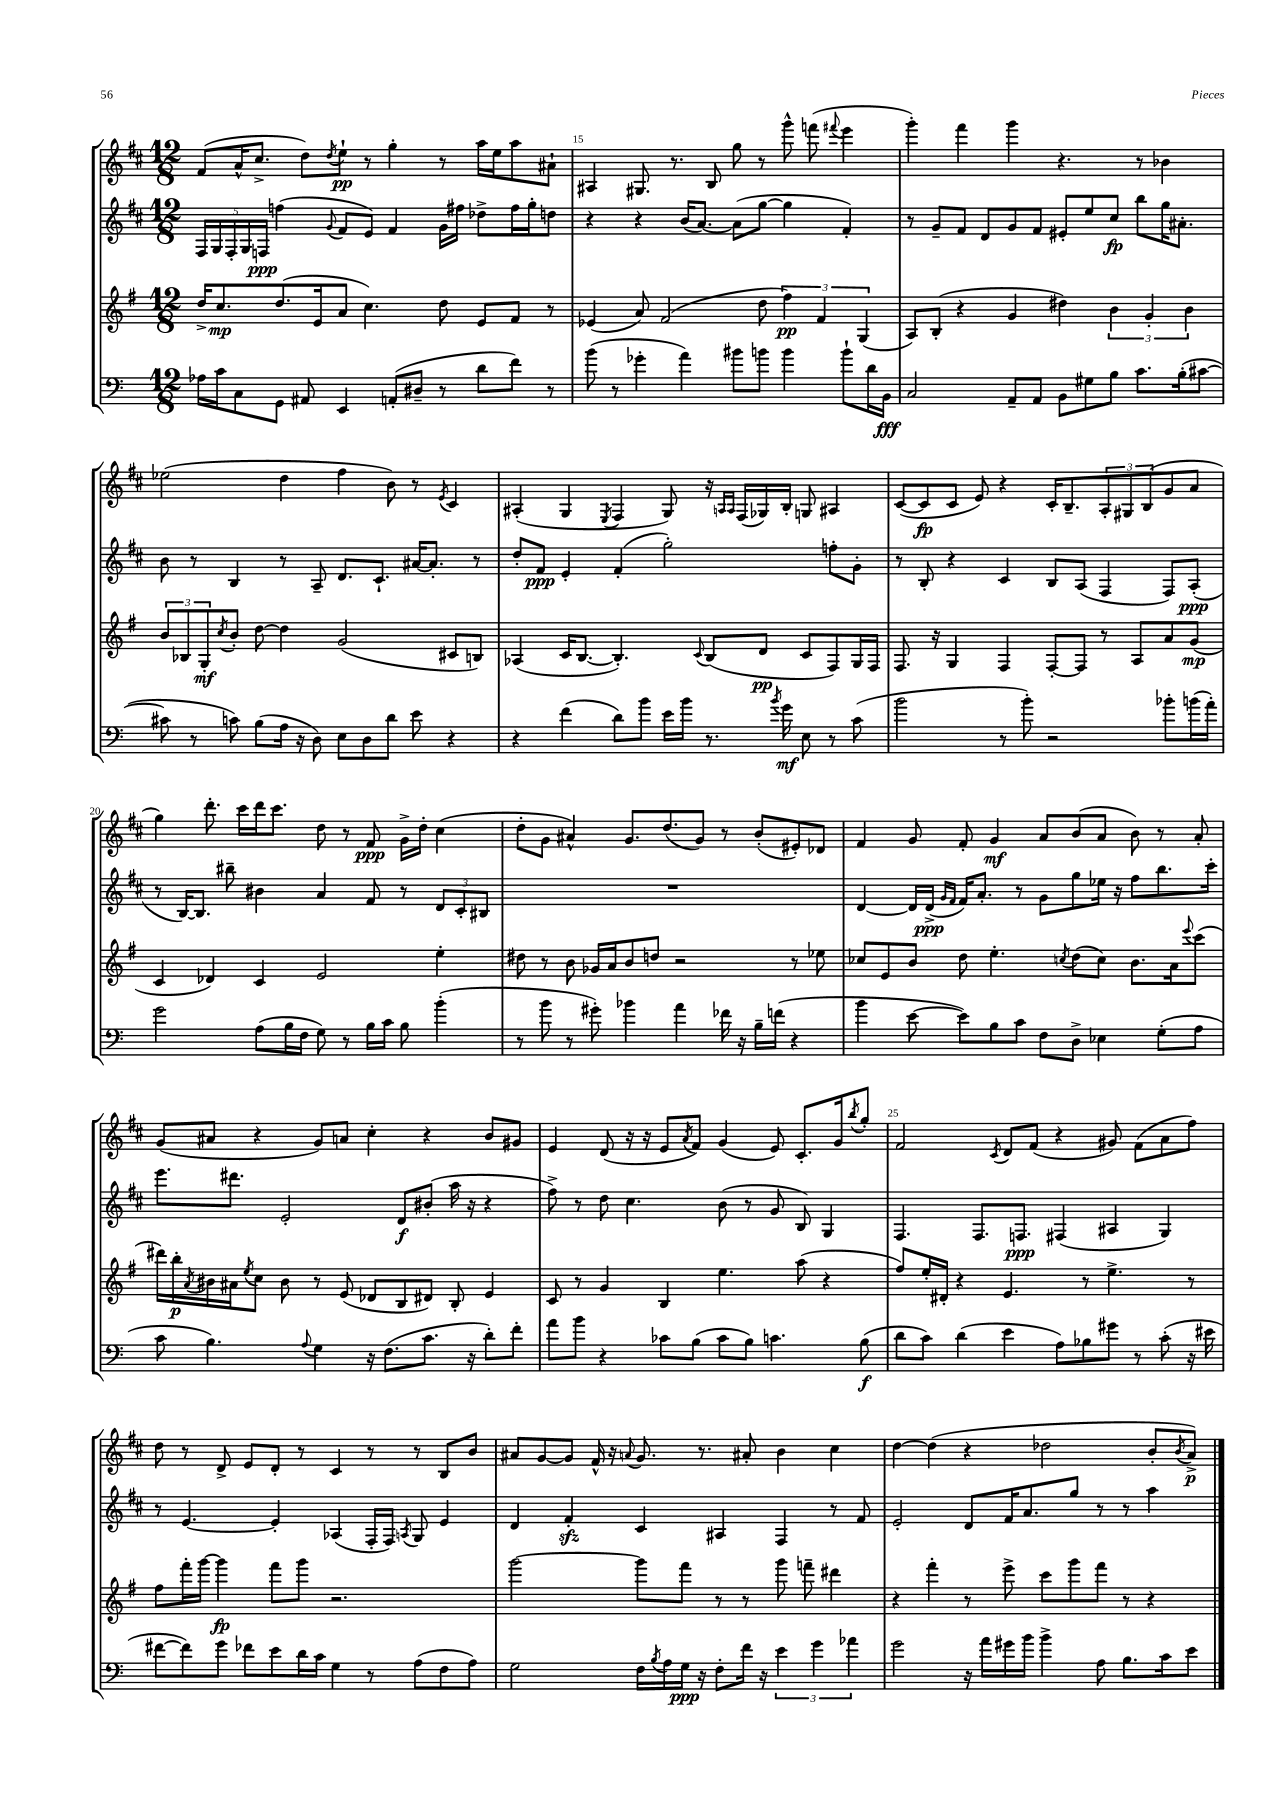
<<
\new StaffGroup <<
\new Staff = "s0" {
    \clef treble \key d \major \numericTimeSignature \time 12/8
    fis'8( a'16-^ cis''8.-> d''8) \acciaccatura { d''8 } e''8-!\pp r8 g''4-. r8 a''16 e''16 a''8 ais'8-! |
    ais4 gis8. r8. b8 g''8 r8 g'''8-^ f'''8( \appoggiatura { fis'''8 } e'''4 |
    g'''4-.) fis'''4 g'''4 r4. r8 bes'4 |
    ees''2( d''4 fis''4 b'8) r8 \acciaccatura { e'8 } cis'4 |
    ais4-.( g4 \acciaccatura { e8 } fis4 g8) r16 \grace { a16 a16 } fis16( ges16) b16-. g8 ais4 |
    cis'8~( cis'8\fp cis'8 e'8) r4 cis'16-. b8.-- \tuplet 3/2 { a8-. gis8 b8( } g'8 a'8 |
    g''4) d'''8.-. cis'''16 d'''16 cis'''8. d''8 r8 fis'8\ppp g'16-> d''16-. cis''4( |
    d''8-. g'8 ais'4-^) g'8. d''8.( g'8) r8 b'8-.( eis'8-.) des'8 |
    fis'4 g'8 fis'8-. g'4\mf a'8 b'8( a'8 b'8) r8 a'8-. |
    g'8( ais'8 r4 g'8) a'8 cis''4-. r4 b'8 gis'8 |
    e'4 d'8( r16 r16 e'8 \acciaccatura { a'8 } fis'8) g'4( e'8) cis'8.-. g'16 \acciaccatura { b''8 } g''8-. |
    fis'2 \acciaccatura { cis'8 } d'8 fis'8( r4 gis'8) fis'8( a'8 fis''8) |
    d''8 r8 d'8-> e'8 d'8-. r8 cis'4 r8 r8 b8 b'8 |
    ais'8 g'8~ g'8 fis'16-^ r16 \appoggiatura { a'8 } g'8. r8. ais'8-. b'4 cis''4 |
    d''4~ d''4( r4 des''2 b'8-. \acciaccatura { b'8 } a'8->\p) \bar "|." |
}
\new Staff = "s1" {
    \clef treble \key d \major \numericTimeSignature \time 12/8
    \tuplet 5/4 { fis16 g16 fis16-. g16 f16\ppp } f''4( \appoggiatura { g'8 } fis'8 e'8) fis'4 g'16 fis''16 des''8-> fis''16 g''16-. d''8 |
    r4 r4 b'16( a'8.~) a'8( g''8~ g''4 fis'4-.) |
    r8 g'8-- fis'8 d'8 g'8 fis'8 eis'8-. e''8 cis''8\fp b''8 g''16 ais'8.-. |
    b'8 r8 b4 r8 a8-- d'8. cis'8.-! ais'16~ ais'8.-. r8 |
    d''8-. fis'8\ppp e'4-. fis'4-.( g''2-.) f''8-. g'8-. |
    r8 b8-. r4 cis'4 b8 a8( fis4 fis8) a8-.\ppp( |
    r8 b16~) b8. bis''8-- bis'4 a'4 fis'8 r8 \tuplet 3/2 { d'8 cis'8-. bis8 } |
    R1. |
    d'4~ d'16 d'16->\ppp( \grace { g'16 fis'16 } fis'16) a'8.-. r8 g'8 g''8 ees''16 r16 fis''8 b''8. cis'''16-. |
    e'''8. dis'''8. e'2-. d'8\f bis'8-.( a''16 r16 r4 |
    fis''8->) r8 d''8 cis''4. b'8( r8 g'8 b8) g4 |
    fis4. fis8. f8.\ppp fis4( ais4 g4) |
    r8 e'4.~ e'4-. aes4( fis16-. fis16) \acciaccatura { a8 } g8 e'4 |
    d'4 fis'4-.\sfz cis'4 ais4 fis4 r8 fis'8 |
    e'2-. d'8 fis'16 a'8. g''8 r8 r8 a''4 \bar "|." |
}
\new Staff = "s2" {
    \clef treble \key g \major \numericTimeSignature \time 12/8
    d''16-> c''8.\mp d''8.( e'16 a'8 c''4.) d''8 e'8 fis'8 r8 |
    ees'4( a'8) fis'2( d''8 \tuplet 3/2 { fis''4\pp) fis'4 g4( } |
    a8) b8-.( r4 g'4 dis''4) \tuplet 3/2 { b'4 g'4-. b'4 } |
    \tuplet 3/2 { b'8 bes8 g8-.\mf } \acciaccatura { c''8 } b'8-. d''8~ d''4 g'2( cis'8 b8) |
    aes4( c'16 b8.~ b4.-.) \appoggiatura { c'8 } b8( d'8\pp c'8 fis8) g16 fis16 |
    fis8. r16 g4 fis4 fis8~-. fis8 r8 a8 a'8 g'8\mp( |
    c'4 des'4) c'4 e'2 e''4-. |
    dis''8 r8 b'8 ges'16 a'16 b'8 d''8 r2 r8 ees''8 |
    ces''8 e'8 b'8 d''8 e''4.-. \acciaccatura { c''8 } d''8( c''8) b'8. a'16 \appoggiatura { e'''8 } c'''8( |
    dis'''16) b''16-.\p \acciaccatura { a'8 } bis'16 ais'16 \acciaccatura { e''8 } c''8 bis'8 r8 e'8( des'8 b8 dis'8) b8-. e'4 |
    c'8 r8 g'4 b4 e''4. a''8( r4 |
    fis''8) e''16-. dis'16-. r4 e'4. r8 e''4.-> r8 |
    fis''8 fis'''16-. g'''16~ g'''4\fp fis'''8 g'''8 r2. |
    g'''2~ g'''8 fis'''8 r8 r8 g'''8 f'''8-- dis'''4 |
    r4 fis'''4-. r8 e'''8-> c'''8 g'''8 fis'''8 r8 r4 \bar "|." |
}
\new Staff = "s3" {
    \clef bass \key c \major \numericTimeSignature \time 12/8
    aes16 c'16 c8 g,8 ais,8 e,4 a,8-.( dis8-- r8 d'8 f'8) r8 |
    b'8( r8 ges'4-. a'4) bis'8 b'8 b'4 b'8-! d'16 b,16\fff |
    c2 a,8-- a,8 b,8 gis8 b8 c'8. b16-.( cis'8~ |
    cis'8 r8 c'8) b8( a16 r16 d8) e8 d8 d'8 e'8 r4 |
    r4 f'4( d'8) b'8 e'16 b'16 r8. \acciaccatura { b'8 } g'16\mf e8 r8 c'8( |
    b'2 r8 b'8-.) r2 bes'8-. b'16( a'16-.) |
    g'2 a8( b16 f16 g8) r8 b16 c'16 b8 b'4-.( |
    r8 b'8 r8 gis'8-.) bes'4 a'4 fes'16 r16 b16-- f'16( r4 |
    b'4 e'8~ e'8) b8 c'8 f8 d8-> ees4 g8-.( a8 |
    c'8 b4.) \appoggiatura { a8 } g4 r16 f8.( c'8. r16 d'8-.) f'8-. |
    a'8 b'8 r4 ces'8 b8( ces'8 b8) c'4. b8\f( |
    d'8 c'8) d'4( e'4 a8) bes8 gis'8 r8 c'8-.( r16 eis'16 |
    fis'8~ fis'8) g'8 fes'8 e'8 d'16 c'16 g4 r8 a8( f8 a8) |
    g2 f16 \acciaccatura { b8 } a16 g16\ppp r16 f8-. f'16 r16 \tuplet 3/2 { e'4 g'4 aes'4 } |
    g'2 r16 a'16 gis'16 b'16 b'4-> a8 b8. c'16 e'8 \bar "|." |
}
>>
>>
\layout { \context { \Score currentBarNumber = #14 \override BarNumber.break-visibility = ##(#f #t #t) barNumberVisibility = #(every-nth-bar-number-visible 5) } }
